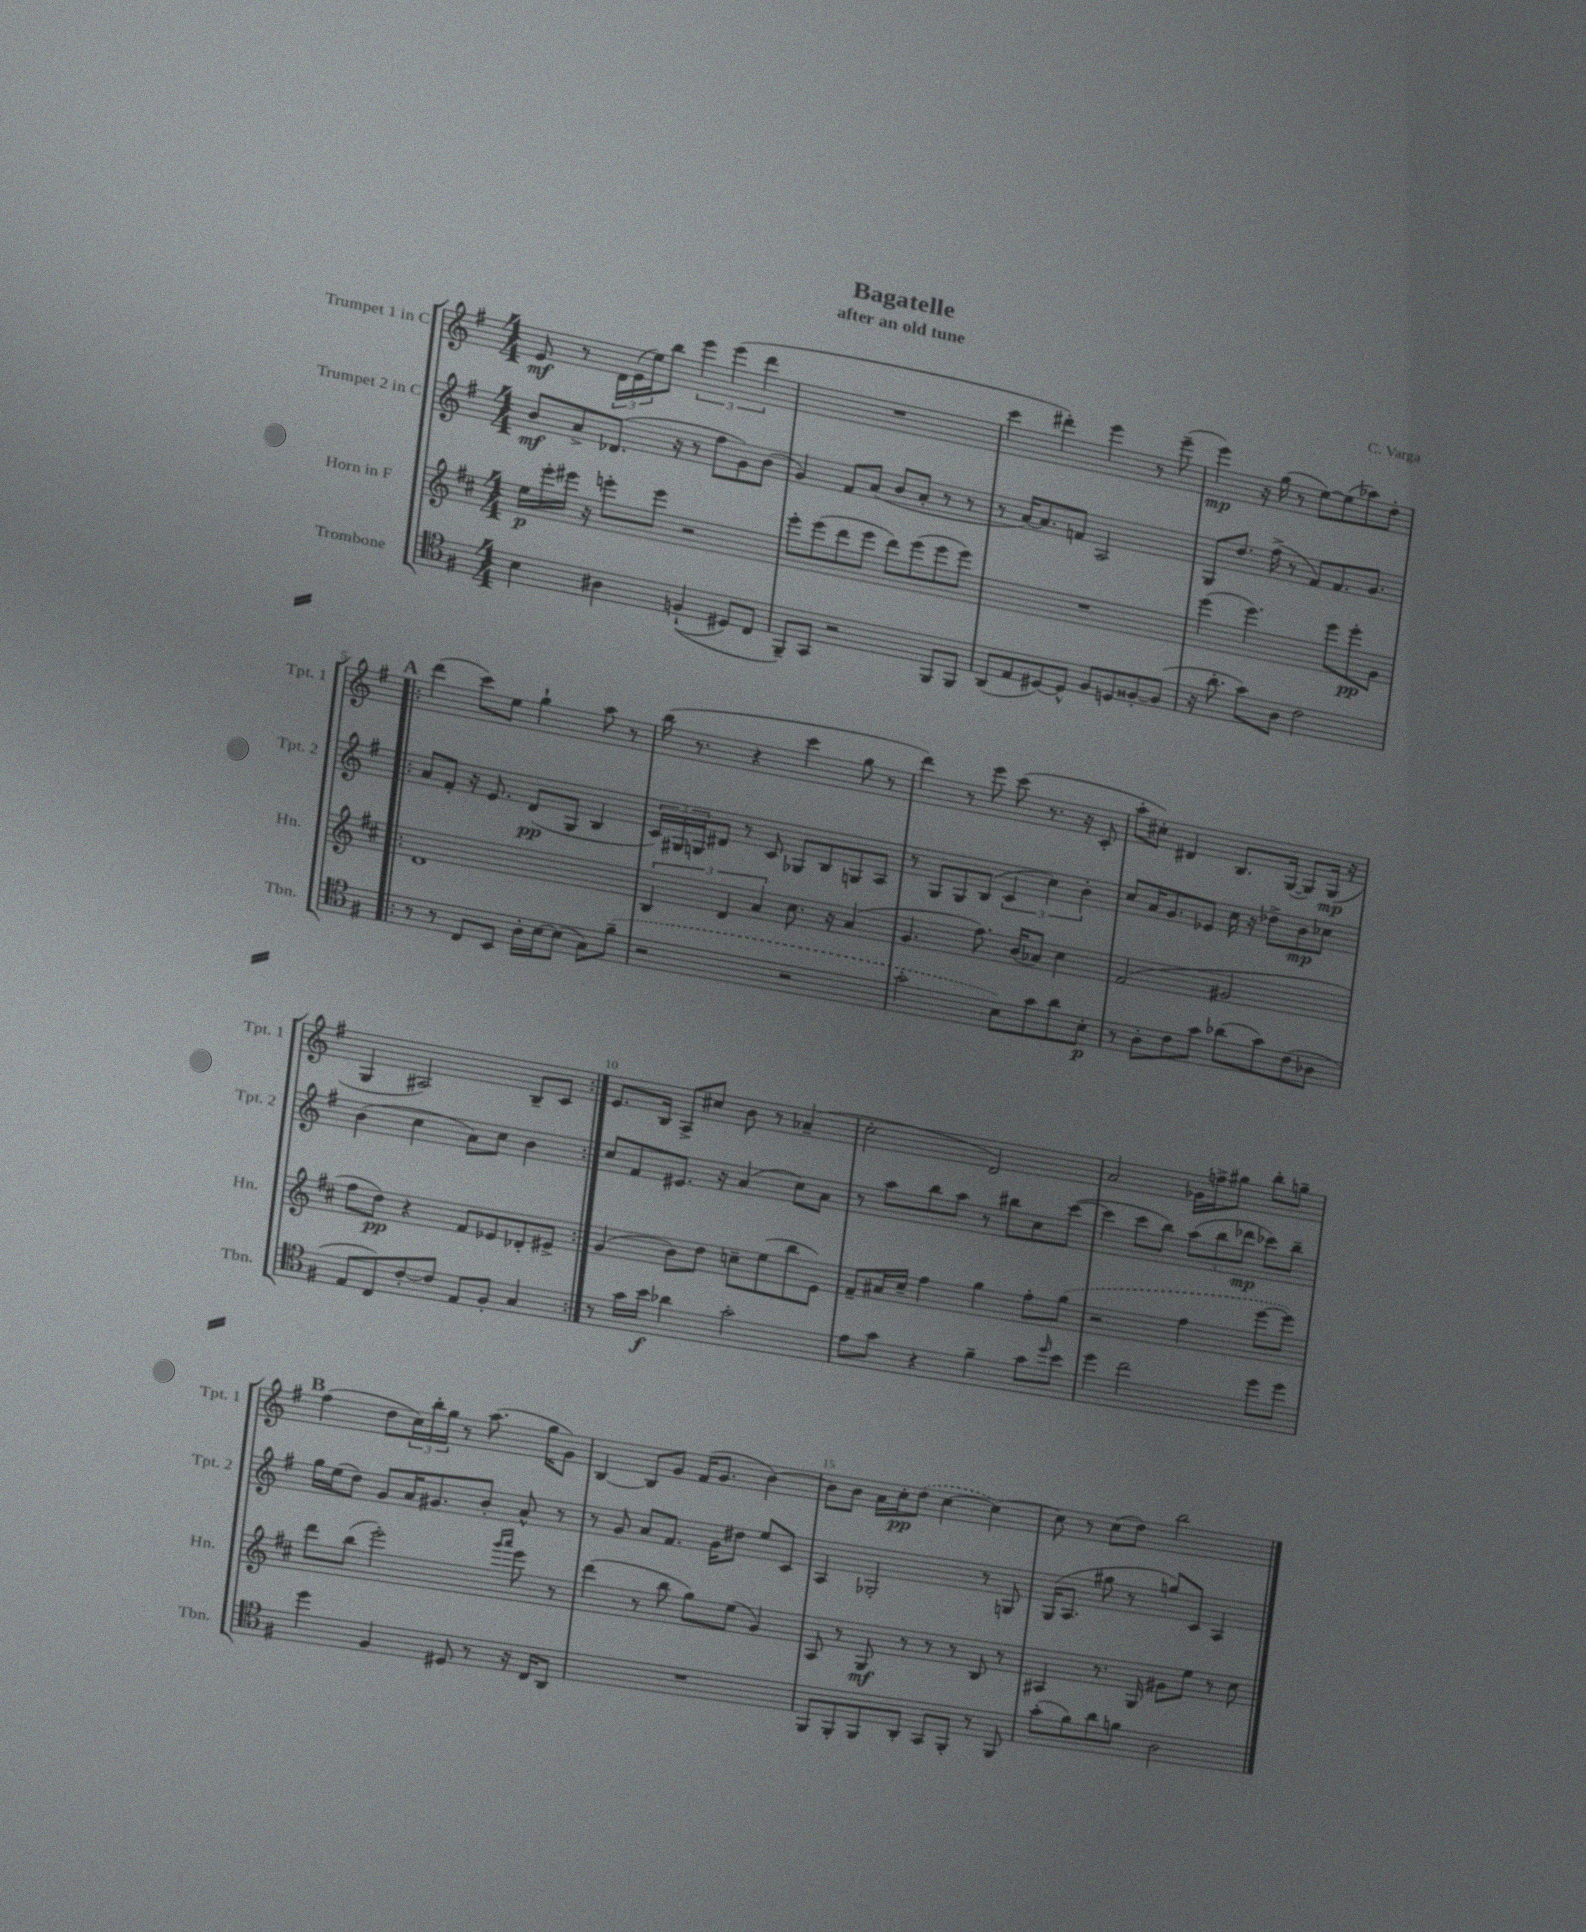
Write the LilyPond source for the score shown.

\header { title = "Bagatelle" composer = "C. Varga" subtitle = "after an old tune" }
<<
\new StaffGroup <<
\new Staff = "s0" \with { instrumentName = "Trumpet 1 in C" shortInstrumentName = "Tpt. 1" } {
    \clef treble \key g \major \numericTimeSignature \time 4/4
    e'8\mf r8 \tuplet 3/2 { d'16 e'16( e''16) } b''8 \tuplet 3/2 { e'''4 e'''4( d'''4 } |
    R1 |
    c'''4 dis'''4-.) e'''4 r8 e'''8--( |
    e'''4\mp) r16 g''16( r8 e''8~) e''8( aes''8) d''8-. |
    \repeat volta 2 { \mark \markup { \bold "A" } d'''4( c'''8) e''8 g''4-! a''8 r8 |
    b''16( r8. r4 c'''4 g''8 r8 |
    d'''4) r8 e'''8 c'''8( r8. r16 c'8-. |
    a''8-. cis''8-.) dis'4 b8. g16~( g8) g16\mp( r16 |
    g4 ais2) b8-- c'8 | }
    e'8. b16 a8-> cis''8 b'8 r8 aes'4--( |
    c''2-. d'2) |
    a'2 ges'16 f''16-> gis''8 b''8-. g''8-- |
    \mark \markup { \bold "B" } fis''4( d''8 \tuplet 3/2 { c''16) b''16-. g''16 } r8 a''8.( g''16 g'8) |
    b4~ b8 g'8 fis'16( g'8. b'4~) |
    b'8 b'8 a'16 c''16-.\pp \once \slurDashed d''8( c''4~ c''4~) |
    c''8 r8 c''8( d''8) b''2 \bar "|." |
}
\new Staff = "s1" \with { instrumentName = "Trumpet 2 in C" shortInstrumentName = "Tpt. 2" } {
    \clef treble \key g \major \numericTimeSignature \time 4/4
    b'8\mf a'8-> des'8.( r16 r8 fis''8 g'8) b'8( |
    g'4) fis'8 a'8( b'8 a'8-. r8 r8 |
    r8 a'16~) a'8. f'8 a2 |
    g8 d''8. fis''16->( r8 fis'8) fis'8. g'8. |
    \repeat volta 2 { \mark \markup { \bold "A" } a'8 fis'8-. r16 e'8. d'8\pp( g8 b4 |
    \tuplet 3/2 { c'16) gis16 g16 } dis'8 r8 c'8 ges8 b8 g8 a8 |
    r8 g8 g8 b8( \tuplet 3/2 { c'4 c''4) b'4-. } |
    c''8 a'16 g'8. ees'8 c''16 r16 des''8-> b'8\mp ces''8 |
    b'4( c''4 a'8) c''8 b'4 | }
    c''8 fis'8 eis'8. r16 a'4( c''8) a'8 |
    r8 a''8 b''8 a''8 r8 bis''8 c''8 c'''8~( |
    c'''4 c'''8 b''8) \tuplet 3/2 { a''8( b''8 des'''8\mp } ces'''8) b''8-- |
    \mark \markup { \bold "B" } g''16 e''16( d''8) g'8 a'16 gis'8. b'8-. a'8-^ r8 |
    r8 g'8 a'8 fis'8. g'16 dis''8 e''8 c'8 |
    a4 ges2-. r8 g8 |
    g16( a8. gis''8 r8 g''8) c'8 a4 \bar "|." |
}
\new Staff = "s2" \with { instrumentName = "Horn in F" shortInstrumentName = "Hn." } {
    \clef treble \key d \major \numericTimeSignature \time 4/4
    e''16\p e'''16-. eis'''16 r16 e'''8-. e'''8 r2 |
    e'''8-. e'''8( d'''8 e'''8 d'''8) e'''8( e'''8 e'''8) |
    R1 |
    e'''4( e'''4.) e'''8 e'''8-.\pp g'8 |
    \repeat volta 2 { \mark \markup { \bold "A" } d'1 |
    \tuplet 3/2 { b4 d'4 a'4 } cis''8. r16 a'4( |
    g'4. fis''8.) b'16( aes'8) cis''4 |
    fis'2( gis'2 |
    fis''8 d''8\pp) r4 fis'8 ees'8 des'8-. eis'8-> | }
    g'4( b'8) d''8 c''8-- e''8( b''8 e'8) |
    fis'8-- ais'16 cis''16-- fis''4 g''4 fis''8-. \once \slurDashed g''8( |
    r2 fis''4 e'''8~ e'''8) |
    \mark \markup { \bold "B" } d'''8 b''8( e'''2-.) \grace { g'''16 a'''16 } e'''8 r8 |
    d'''4( r8 b''8 g''8) e''8( g'4) |
    a8 r8 g8\mf r8 r8 r8 b8 r8 |
    ais4 r8. g16 gis'8 e''8 r8 cis''8 \bar "|." |
}
\new Staff = "s3" \with { instrumentName = "Trombone" shortInstrumentName = "Tbn." } {
    \clef tenor \key g \major \numericTimeSignature \time 4/4
    b4 ais4 f4-!(\( dis8) c8 |
    fis,8--\) g,8 r2 fis,8 fis,8 |
    a,8( e8 dis8~) dis8-^ fis8 d8 fisis8~-. fisis8( |
    r16 a'8.-. g'8) a8 c'2 |
    \repeat volta 2 { \mark \markup { \bold "A" } r8 r8 c8 b,8 a16-. b16~ b8( g8) \once \slurDashed fis'8--( |
    r2 r2 |
    g'2-. b8) g'8 a'8 b8-.\p |
    r8 a8-. c'8 g'8 aes'8( g'8) c'8( aes8 |
    e8 c8) c'8~-. c'8 e8 fis8-. g4 | }
    r8 g'16 b'16\f aes'4 g'2-. |
    e'8 g'8 r4 fis'4-- g'8 \grace { d''16 } b'8 |
    d''4 c''2 d''8 d''8 |
    \mark \markup { \bold "B" } d''4 fis4 dis8 r8 r16 c16 a,8 |
    R1 |
    fis,8 fis,8-. fis,8 a,8-. g,8 fis,8-. r8 fis,8 |
    g'8-.( fis'8) a'8 f'8 a2 \bar "|." |
}
>>
>>
\layout { \context { \Score \override BarNumber.break-visibility = ##(#f #t #t) barNumberVisibility = #(every-nth-bar-number-visible 5) } }
